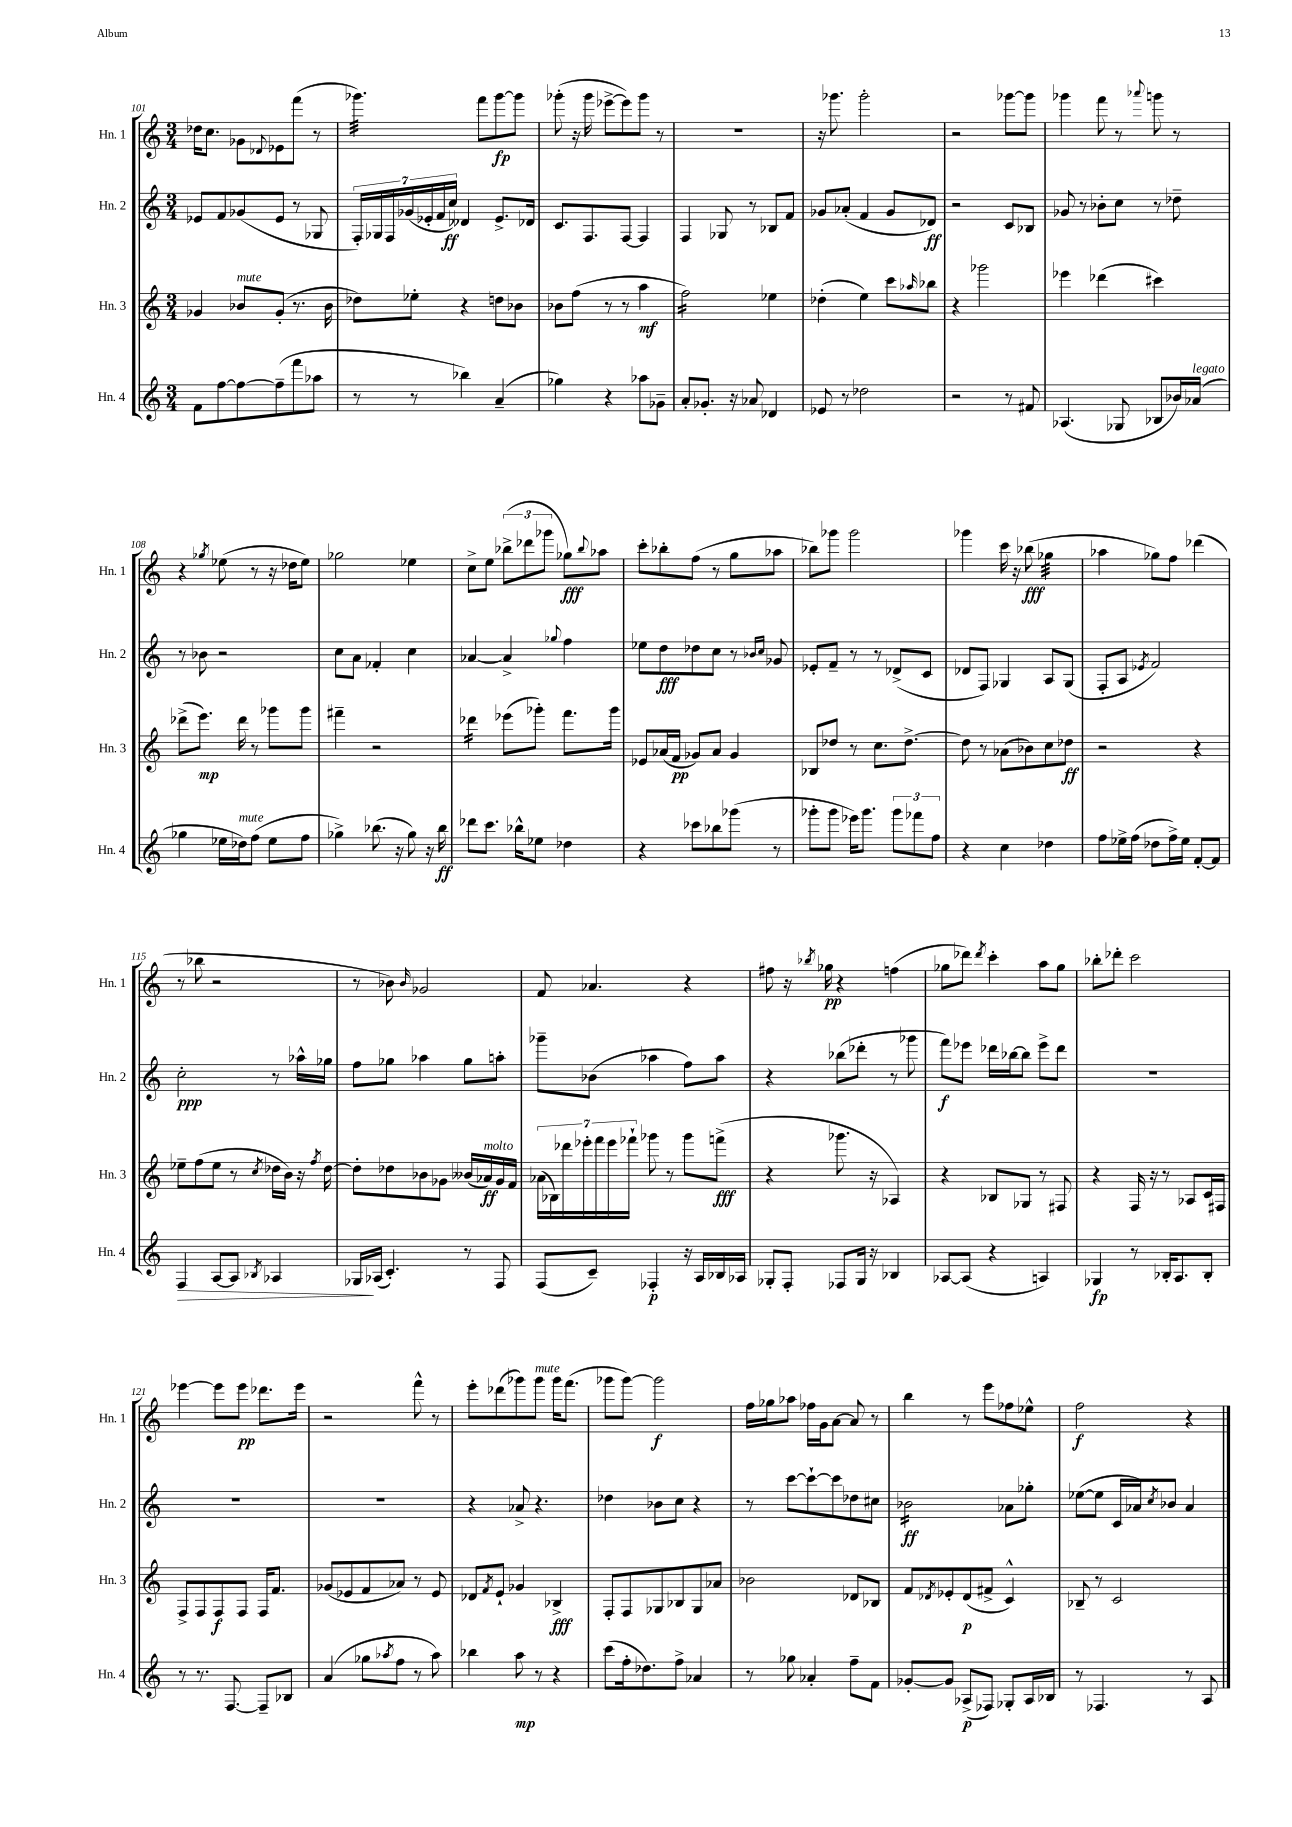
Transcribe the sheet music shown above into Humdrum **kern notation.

**kern	**kern	**kern	**kern
*staff4	*staff3	*staff2	*staff1
*clefG2	*clefG2	*clefG2	*clefG2
*k[]	*k[]	*k[]	*k[]
*M3/4	*M3/4	*M3/4	*M3/4
8f	4g-	8e-	16dd-
.	.	.	8.cc
[8ff	.	8f	.
8ff_	8b-	(8g-	8g-
.	.	.	8qqd-
(8ff~]	(8g-'	8e-	8e-
8fff	8.r	8r	(8fff
8aa-	.	8G-	8r
.	16b-	.	.
=	=	=	=
8r	8dd-)	28F')	4.ggg-)
.	.	28G-	.
.	.	28F	.
.	.	(28g-	.
8r	8ee-'	.	.
.	.	28e-'	.
.	.	28f	.
.	.	28cc)	.
4bb-)	4r	4d--	.
.	.	.	8fff
(4a~	8dd	8.e-^	[8ggg-
.	8b-	.	8ggg-]
.	.	16d-	.
=	=	=	=
4gg-)	8b-	8.c	(8ggg-'
.	(8ff	.	16r
.	.	8.F	16ggg-
4r	8r	.	[8eee-^
.	8r	[8F	8eee-])
8aa-	4aa	4F]	8ggg-
8g-~	.	.	8r
=	=	=	=
8a'	2ff)	4F	2.r
8.g-'	.	.	.
.	.	8G-	.
16r	.	.	.
8a-	.	8r	.
4d-	4ee-	8B-	.
.	.	8f	.
=	=	=	=
8e-	(4dd-'	8g-	16r
.	.	.	8.ggg-
8r	.	(8a-'	.
2dd-	4ee)	4f	2ggg-'
.	8ccc	8g-	.
.	16qqaa-	.	.
.	8bb-	8d-)	.
=	=	=	=
2r	4r	2r	2r
.	2ggg-	.	.
8r	.	8c	[8ggg-
8f#	.	8B-	8ggg-]
=	=	=	=
(4.A-	4eee-	8g-	4ggg-
.	.	8r	.
.	(4ddd-	8b-'	8fff
8G-	.	8cc	8r
.	.	.	8qqaaa-
8B-	4ccc#)	8r	8ggg
16b-)	.	8dd-~	8r
(16a-	.	.	.
=	=	=	=
4gg-	(8ddd-^	8r	4r
.	8.eee)	8b-	.
.	.	.	8qgg-
16ee-	.	2r	(8ee-
16dd-)	16ddd-	.	.
(8ff	8r	.	8r
8ee-	8ggg-	.	16r
.	.	.	16dd-
8ff	8ggg-	.	8ee-)
=	=	=	=
4gg-^)	4fff#~	8cc	2gg-
.	.	8a	.
(8.bb-	2r	4f-'	.
16r	.	.	.
8gg-)	.	4cc	4ee-
16r	.	.	.
16bb-	.	.	.
=	=	=	=
8ddd-	4ddd-	[4a-	8cc^
8.ccc	.	.	8ee
.	(8eee-	4a-^]	(12bb-^
16bb-^^	.	.	.
.	.	.	12ddd-
8ee-	8ggg-')	.	.
.	.	.	12ggg-
.	.	8qqgg-	.
4dd-	8.fff	4ff	8gg-)
.	.	.	8qqbb-
.	.	.	8aa-
.	16ggg-	.	.
=	=	=	=
4r	8e-	8ee-	8ccc'
.	(16a-	8dd	8bb-'
.	16f	.	.
8ccc-	8g-)	8dd-	(8ff
8bb-	8a-	8cc	8r
(8ggg-	4g-	8r	8gg
.	.	16qqb-	.
.	.	16qqcc	.
8r	.	8g-	8aa-
=	=	=	=
8ggg-'	8B-	8e-'	8bb-)
8ggg-	8dd-	8f~	8ggg-
16eee-)	8r	8r	2ggg-
8.ggg-	.	.	.
.	8.cc	8r	.
12ggg-	.	(8d-^	.
.	[8.dd-^	.	.
12fff-	.	.	.
.	.	8c	.
12ff	.	.	.
=	=	=	=
4r	8dd-]	8d-	4ggg-
.	8r	8F)	.
4cc	(8a-	4G-	16ccc
.	.	.	16r
.	8b-)	.	(8bb-
4dd-	8cc	8A	4gg-
.	8dd-	(8G-	.
=	=	=	=
8ff	2r	8F'	4aa-
16ee-^	.	8A	.
(16ff	.	.	.
.	.	8qe-	.
8dd-	.	2f)	8gg-)
16ff^)	.	.	8ff
16ee-	.	.	.
[8f'	4r	.	(4ddd-
8f]	.	.	.
=	=	=	=
4F	8ee-~	2cc'	8r
.	(8ff	.	8bb-
[8A	8ee-	.	2r
8A]	8r	.	.
8qB-	8qcc	.	.
4A-	16dd-	8r	.
.	16b)	.	.
.	16r	16aa-^^	.
.	8qff	.	.
.	[16dd-	16gg-	.
=	=	=	=
16G-	8dd-']	8ff	8r
(16A-	.	.	.
4.c')	8dd-	8gg-	8b-)
.	.	.	16qqb-
.	8b-	4aa-	2g-
.	8g-	.	.
8r	(16b--	8gg-	.
.	16a-)	.	.
8F	16g-	8aa'	.
.	16f	.	.
=	=	=	=
(8F	(28a-	8ggg-~	8f
.	28B-)	.	.
.	28ddd-	.	.
.	28eee-'	.	.
8c~)	.	(8b-	4.a-
.	28fff	.	.
.	28eee-	.	.
.	28fff-`	.	.
4F-'	8ggg-	4aa-	.
.	8r	.	.
16r	8ggg-	8ff)	4r
16A	.	.	.
16B-	(8fff^	8aa-	.
16A-	.	.	.
=	=	=	=
8G-'	4r	4r	8ff#
8F'	.	.	16r
.	.	.	8qbb-
.	.	.	16gg-
8F-	8.ggg-	(8bb-	4r
16G-	.	8ddd-'	.
16r	16r	.	.
4B-	4A-)	8r	(4ff
.	.	8ggg-	.
=	=	=	=
[8A-	4r	8fff)	8gg-
(8A-]	.	8eee-	8ddd-)
.	.	.	8qddd-
4r	8B-	16ddd-	4ccc'
.	.	[16bb-	.
.	8G-	8bb-]	.
4A)	8r	8eee-^	8aa
.	8F#	8ddd-	8gg-
=	=	=	=
4G-	4r	2.r	8bb-'
.	.	.	8ddd-'
8r	16F	.	2ccc
.	16r	.	.
16B-'	8r	.	.
8.A	.	.	.
.	8A-	.	.
8B-'	16c	.	.
.	16F#	.	.
=	=	=	=
8r	8F^	2.r	[4eee-
8.r	8F	.	.
.	8F	.	8eee-]
[8.F	.	.	.
.	8F	.	8eee-
8F~]	16F	.	8.ddd-
.	8.f	.	.
8B-	.	.	.
.	.	.	16eee-
=	=	=	=
(4a	(8g-	2.r	2r
.	8e-	.	.
8gg-	8f	.	.
8qaa-	.	.	.
8ff	8a-)	.	.
8r	8r	.	8fff^^
8aa-)	8e-	.	8r
=	=	=	=
4bb-	8d-	4r	8eee'
.	8qf	.	.
.	8e`	.	(8ddd-
8aa	4g-	8a-^	8ggg-)
8r	.	4.r	8ggg-
4r	4B-^	.	16ggg-
.	.	.	(8.fff
=	=	=	=
(8ccc	8F'	4dd-	8ggg-
16ff'	8F	.	[8ggg-)
8.dd-)	.	.	.
.	8G-	8b-	2ggg-]
8ff^	8B-	8cc	.
4a-	8G-	4r	.
.	8a-	.	.
=	=	=	=
8r	2b-	8r	16ff
.	.	.	16gg-
8gg-	.	[8ccc	8aa-
4a-'	.	8ccc`_	16ff-
.	.	.	16g
.	.	8ccc]	[8a
8ff~	8d-	8dd-	8a]
8f	8B-	8cc#	8r
=	=	=	=
[8g-'	8f	2b-	4bb
.	8qd-	.	.
8g-]	8e-'	.	.
(8A-^	(8d-	.	8r
8F-)	8f#^	.	8eee
8G-'	4c^^)	8a-	8ff-
16A-	.	8gg-'	8ee-^^
16B-	.	.	.
=	=	=	=
8r	8B-~	([8ee-	2ff
4.F-	8r	8ee-]	.
.	2c	16c	.
.	.	16a-)	.
.	.	8qcc	.
.	.	8b-	.
8r	.	4a-	4r
8A	.	.	.
==	==	==	==
*-	*-	*-	*-
